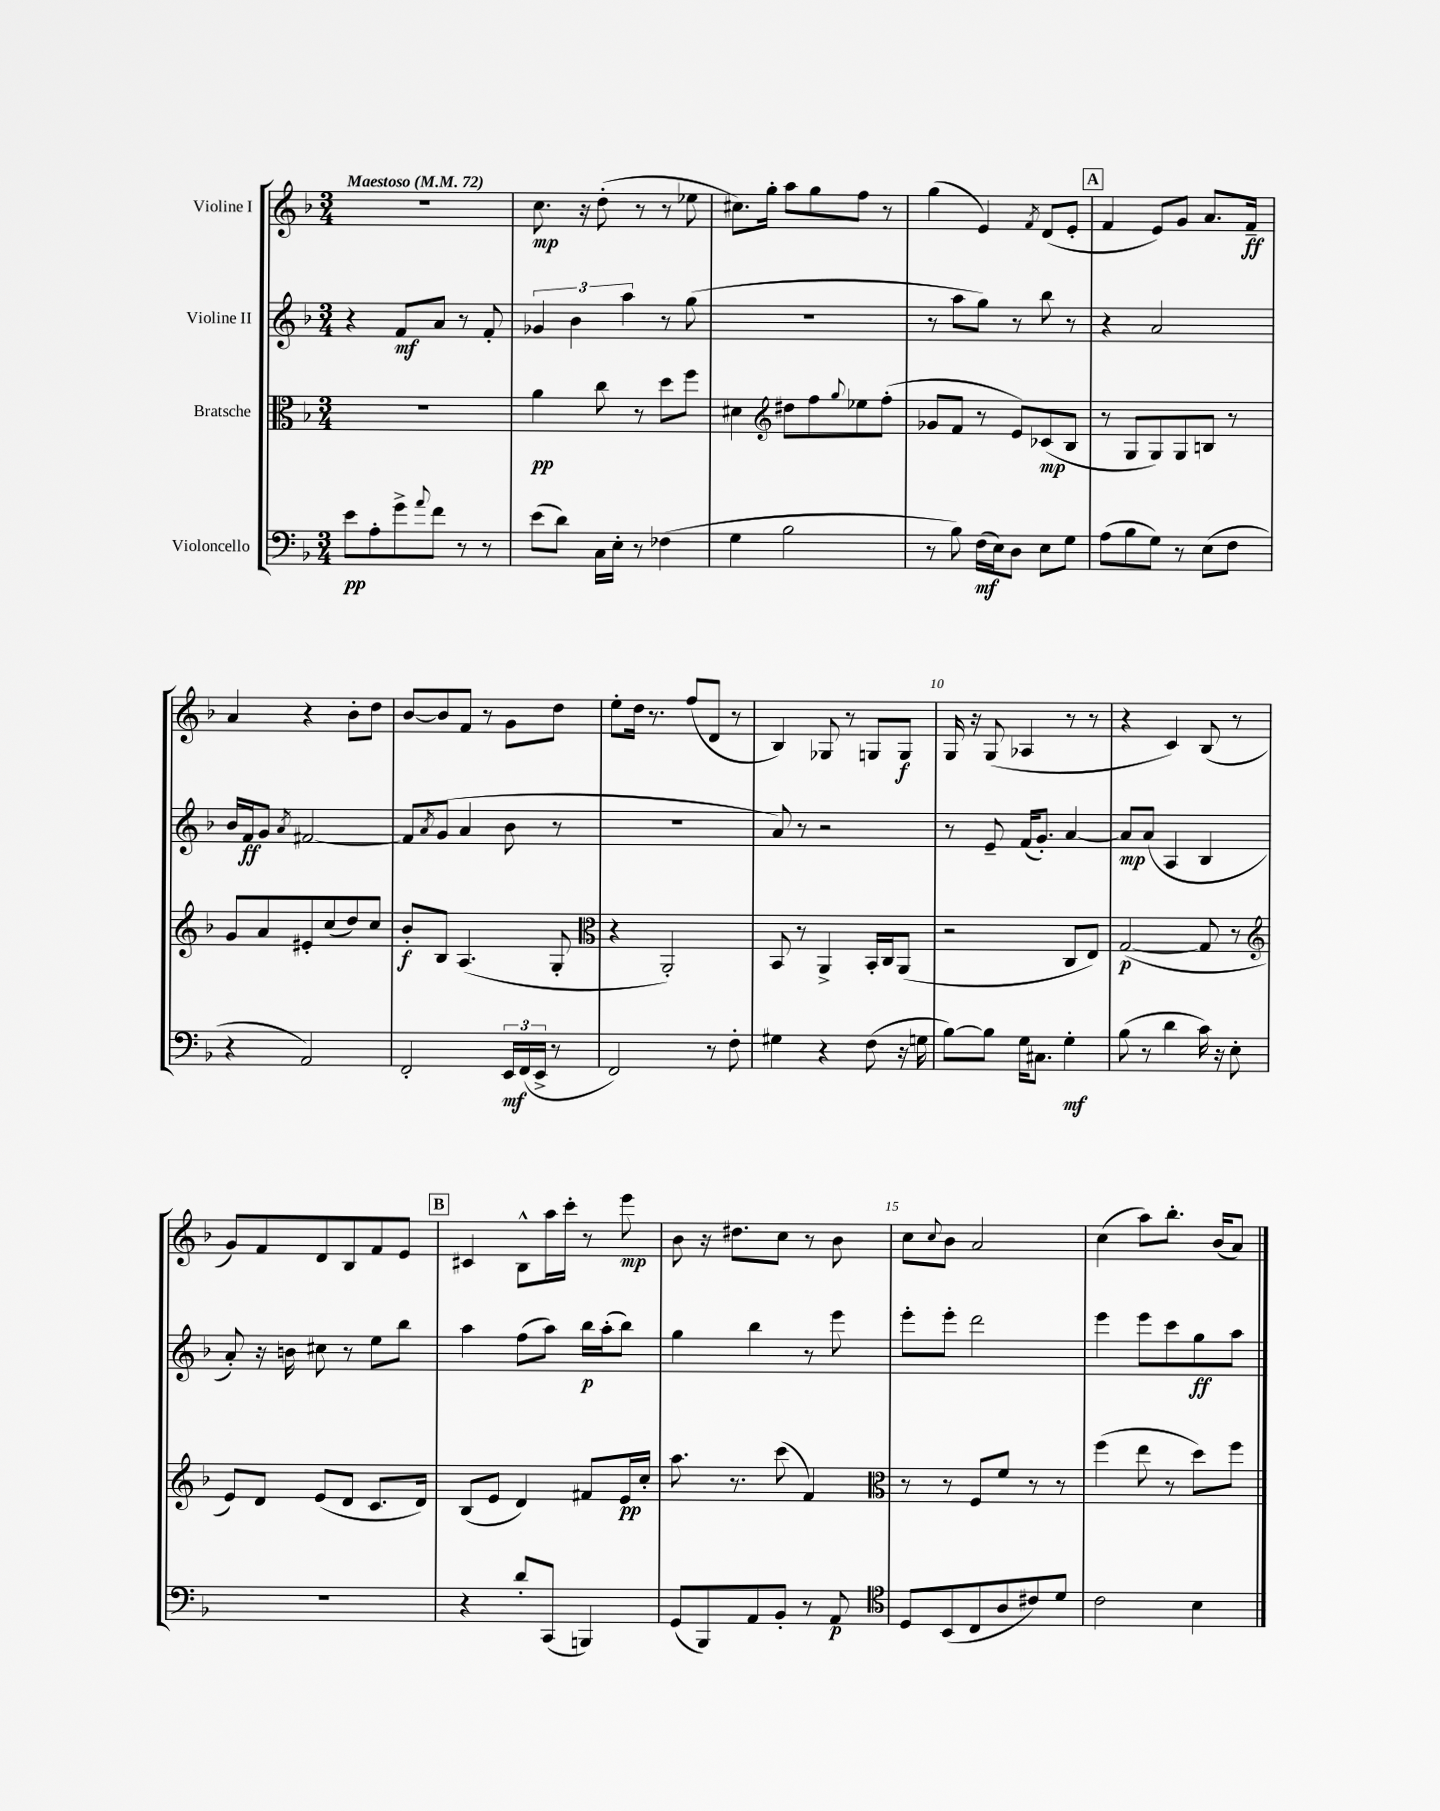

**kern	**kern	**kern	**kern
*staff4	*staff3	*staff2	*staff1
*clefF4	*clefC3	*clefG2	*clefG2
*k[b-]	*k[b-]	*k[b-]	*k[b-]
*M3/4	*M3/4	*M3/4	*M3/4
*MM72	*MM72	*MM72	*MM72
8e	2.r	4r	2.r
8A'	.	.	.
8g^	.	8f	.
8qqa	.	.	.
8f	.	8a	.
8r	.	8r	.
8r	.	8f'	.
=	=	=	=
(8e	4a	6g-	8.cc
8d)	.	.	.
.	.	6b-	.
.	.	.	16r
16C	8cc	.	(8dd'
16E'	.	.	.
.	.	6aa	.
8r	8r	.	8r
(4F-	8dd	8r	8r
.	8ff	(8gg	8ee-
=	=	=	=
4G	4d#	2.r	8.cc#)
.	.	.	16gg'
*	*clefG2	*	*
2B-	8dd#	.	8aa
.	8ff	.	8gg
.	8qqgg	.	.
.	8ee-	.	8ff
.	(8ff'	.	8r
=	=	=	=
8r	8g-	8r	(4gg
8B-)	8f	8aa	.
(16F	8r	8gg)	4e)
16E)	.	.	.
8D	8e)	8r	.
.	.	.	8qf
8E	(8c-	8bb-	(8d
8G	8B-	8r	8e'
=	=	=	=
(8A	8r	4r	4f
8B-	8G	.	.
8G)	8G)	2a	8e)
8r	8G	.	8g
(8E	8B	.	8.a
8F	8r	.	.
.	.	.	16f~
=	=	=	=
4r	8g	16b-	4a
.	.	16f	.
.	8a	8g	.
.	.	8qa	.
2AA)	8e#'	[2f#	4r
.	(8cc	.	.
.	8dd)	.	8b-'
.	8cc	.	8dd
=	=	=	=
2FF'	8b-'	8f#]	[8b-
.	.	8qa	.
.	8B-	(8g	8b-]
.	(4.A	4a	8f
.	.	.	8r
24EE	.	8b-	8g
(24FF	.	.	.
24EE^	.	.	.
8r	8G'	8r	8dd
=	=	=	=
*	*clefC3	*	*
2FF)	4r	2.r	8ee'
.	.	.	16dd
.	.	.	8.r
.	2AA')	.	.
.	.	.	(8ff
8r	.	.	8d
8F'	.	.	8r
=	=	=	=
4G#	8BB-	8a)	4B-)
.	8r	8r	.
4r	4AA^	2r	8G-
.	.	.	8r
(8F	16BB-'	.	8G
.	16C	.	.
16r	(8AA	.	8G
16G	.	.	.
=	=	=	=
[8B-)	2r	8r	16G
.	.	.	16r
8B-]	.	8e~	(8G
16G	.	(16f	4A-
8.C#	.	8.g')	.
4G'	8C	[4a	8r
.	8E)	.	8r
=	=	=	=
(8B-	([2G	8a]	4r
8r	.	(8a	.
4d	.	4A	4c)
16c)	8G]	4B-	(8B-
16r	.	.	.
8E'	8r	.	8r
=	=	=	=
*	*clefG2	*	*
2.r	8e)	8a')	8g)
.	8d	16r	8f
.	.	16b	.
.	(8e	8cc#	8d
.	8d	8r	8B-
.	8.c	8ee	8f
.	.	8bb-	8e
.	16d)	.	.
=	=	=	=
4r	(8B-	4aa	4c#
.	8e	.	.
8d'	4d)	(8ff	8B-^^
(8CC	.	8aa)	16aa
.	.	.	16ccc'
4BBB)	8f#	16bb-	8r
.	.	(16aa'	.
.	16e	8bb-)	8eee
.	16cc'	.	.
=	=	=	=
(8GG	8.aa	4gg	8b-
8BBB-)	.	.	16r
.	8.r	.	8.dd#
8AA	.	4bb-	.
8BB-'	(8ccc	.	8cc
8r	4f)	8r	8r
8AA	.	8eee	8b-
=	=	=	=
*clefC4	*clefC3	*	*
8D	8r	8eee'	8cc
.	.	.	8qqcc
(8BB-	8r	8eee'	8b-
8C	8F	2ddd	2a
8A	8f	.	.
8c#)	8r	.	.
8d	8r	.	.
=	=	=	=
2c	(4ff	4eee	(4cc
.	8ee	8eee	8aa)
.	8r	8ccc	8.bb-'
4B-	8dd)	8gg	.
.	.	.	(16b-
.	8ff	8aa	8a)
==	==	==	==
*-	*-	*-	*-
